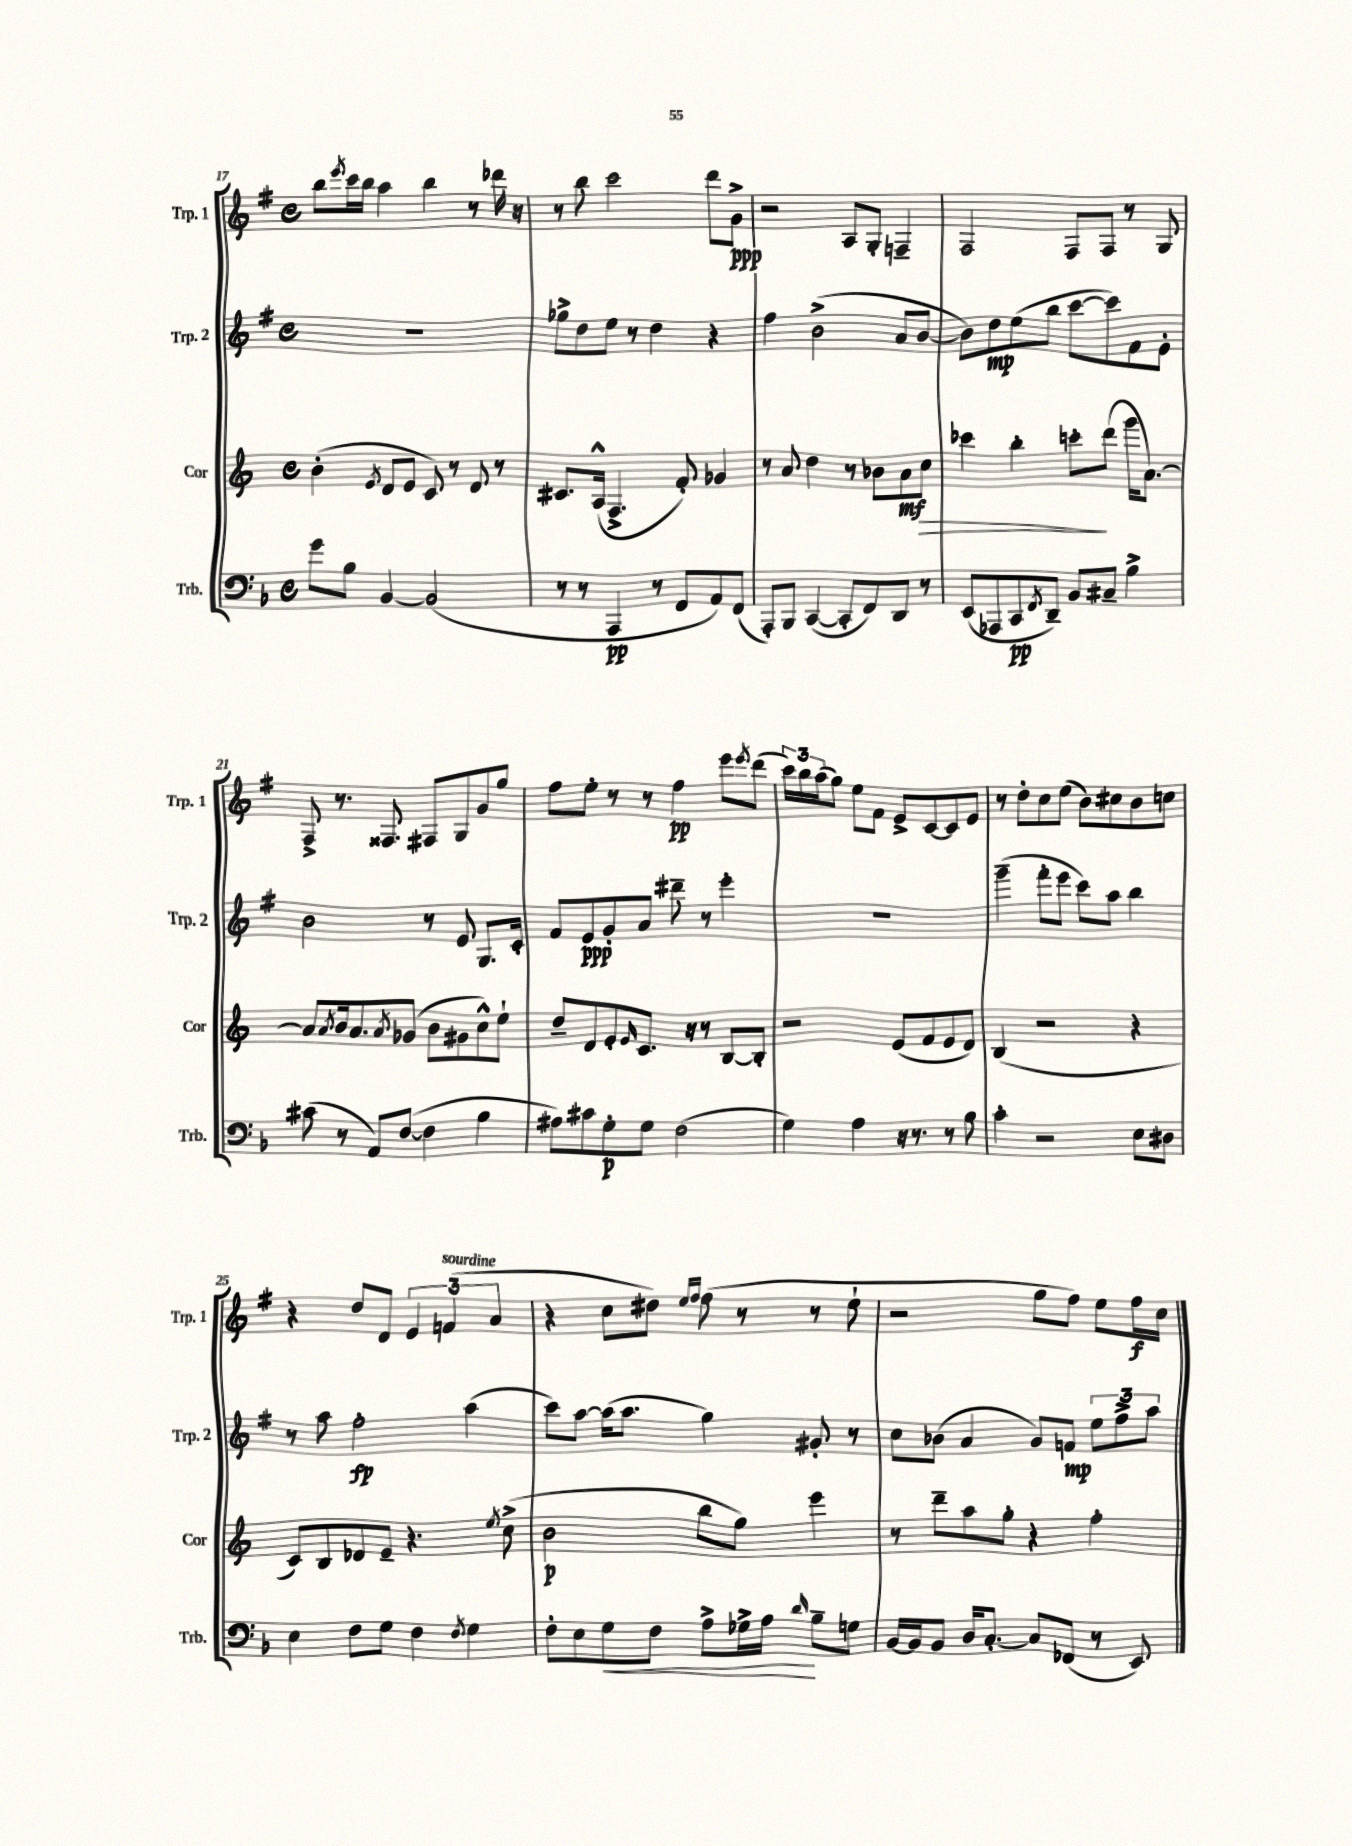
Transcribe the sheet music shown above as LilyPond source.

<<
\new StaffGroup <<
\new Staff = "s0" \with { instrumentName = "Trp. 1" shortInstrumentName = "Trp. 1" } {
    \clef treble \key g \major \defaultTimeSignature \time 4/4
    b''8 \acciaccatura { e'''8 } c'''16 b''16 a''4 b''4 r8 des'''16 r16 |
    r8 b''8 c'''2 d'''8 g'8->\ppp |
    r2 a8 g8-. f4-- |
    fis2 fis8 fis8 r8 g8 |
    fis8-> r8. fisis8. fis8 g8 g'8 g''8 |
    fis''8 e''8-. r8 r8 fis''4\pp e'''8 \acciaccatura { e'''8 } d'''8( |
    \tuplet 3/2 { c'''16) b''16 a''16( } g''8) e''8 fis'8 e'8-> c'8~ c'8 e'8 |
    r8 d''8-. c''8 e''8( b'8) cis''8 b'8 c''8 |
    r4 d''8 d'8 \tuplet 3/2 { e'4 f'4^\markup { \italic "sourdine" }( a'4 } |
    r4 c''8 dis''8) \grace { e''16 fis''16 } fis''8( r8 r8 e''8-! |
    r2 g''8 fis''8) e''8 fis''16\f c''16 \bar "|." |
}
\new Staff = "s1" \with { instrumentName = "Trp. 2" shortInstrumentName = "Trp. 2" } {
    \clef treble \key g \major \defaultTimeSignature \time 4/4
    R1 |
    ges''8-> d''8 e''8 r8 d''4 r4 |
    fis''4 b'2->( a'8 b'8~ |
    b'8) d''8\mp e''8( b''8 c'''8~ c'''8) fis'8 e'8-. |
    b'2 r8 e'8 g8. c'16-. |
    fis'8 e'8\ppp g'8-. a'8 dis'''8-- r8 e'''4-. |
    R1 |
    g'''4--( fis'''8-. e'''8 c'''8) a''8 b''4 |
    r8 a''8 fis''2-.\fp a''4( |
    c'''8) a''8~ a''16( a''8. g''4) gis'8-. r8 |
    c''8 bes'8( a'4 g'8) f'8\mp \tuplet 3/2 { e''8 fis''8-> a''8 } \bar "|." |
}
\new Staff = "s2" \with { instrumentName = "Cor" shortInstrumentName = "Cor" } {
    \clef treble \key c \major \defaultTimeSignature \time 4/4
    b'4-.( \acciaccatura { e'8 } d'8 e'8 c'8) r8 d'8 r8 |
    cis'8. a16-^( f4.-> f'8-.) ges'4 |
    r8 a'8 d''4 r8 bes'8 a'8\mf c''8\> |
    ces'''4 b''4-. c'''8-.\! d'''8( g'''16 a'8.~) |
    a'8 \acciaccatura { a'8 } b'16 a'8. \acciaccatura { a'8 } ges'8( b'8 gis'8 c''8-^) e''8-! |
    d''8-- d'8 e'8-. \grace { e'16 } c'8. r16 r8 b8~ b8-. |
    r2 e'8( f'8 e'8 d'8) |
    b4( r2 r4 |
    c'8) b8 des'8 e'8-- r4. \acciaccatura { e''8 } c''8->( |
    b'2\p b''8 g''8) e'''4 |
    r8 d'''8-- a''8 g''8-. r4 f''4-. \bar "|." |
}
\new Staff = "s3" \with { instrumentName = "Trb." shortInstrumentName = "Trb." } {
    \clef bass \key f \major \defaultTimeSignature \time 4/4
    g'8 bes8 bes,4~ bes,2( |
    r8 r8 a,,4\pp r8 f,8 a,8) f,8( |
    a,,8-.) bes,,8 c,4~( c,8-. f,8) d,8 r8 |
    e,8( aes,,8 c,8\pp \acciaccatura { f,8 } d,8--) bes,8 cis8-- bes4-> |
    cis'8( r8 a,8) f8~( f4 bes4 |
    ais8) cis'8 g8-.\p g8 f2( |
    g4) a4 r16 r8. r8 bes8 |
    c'4-. r2 e8 dis8 |
    e4 f8 g8 f4 \acciaccatura { f8 } g4 |
    f8-. e8 g8\< f8 a8-> ges16-> a16\! \grace { d'16 } bes8-- g8 |
    bes,16~ bes,16 bes,8 d16 c8.~-. c8 fes,8( r8 e,8) \bar "|." |
}
>>
>>
\layout { \context { \Score currentBarNumber = #17 } }
